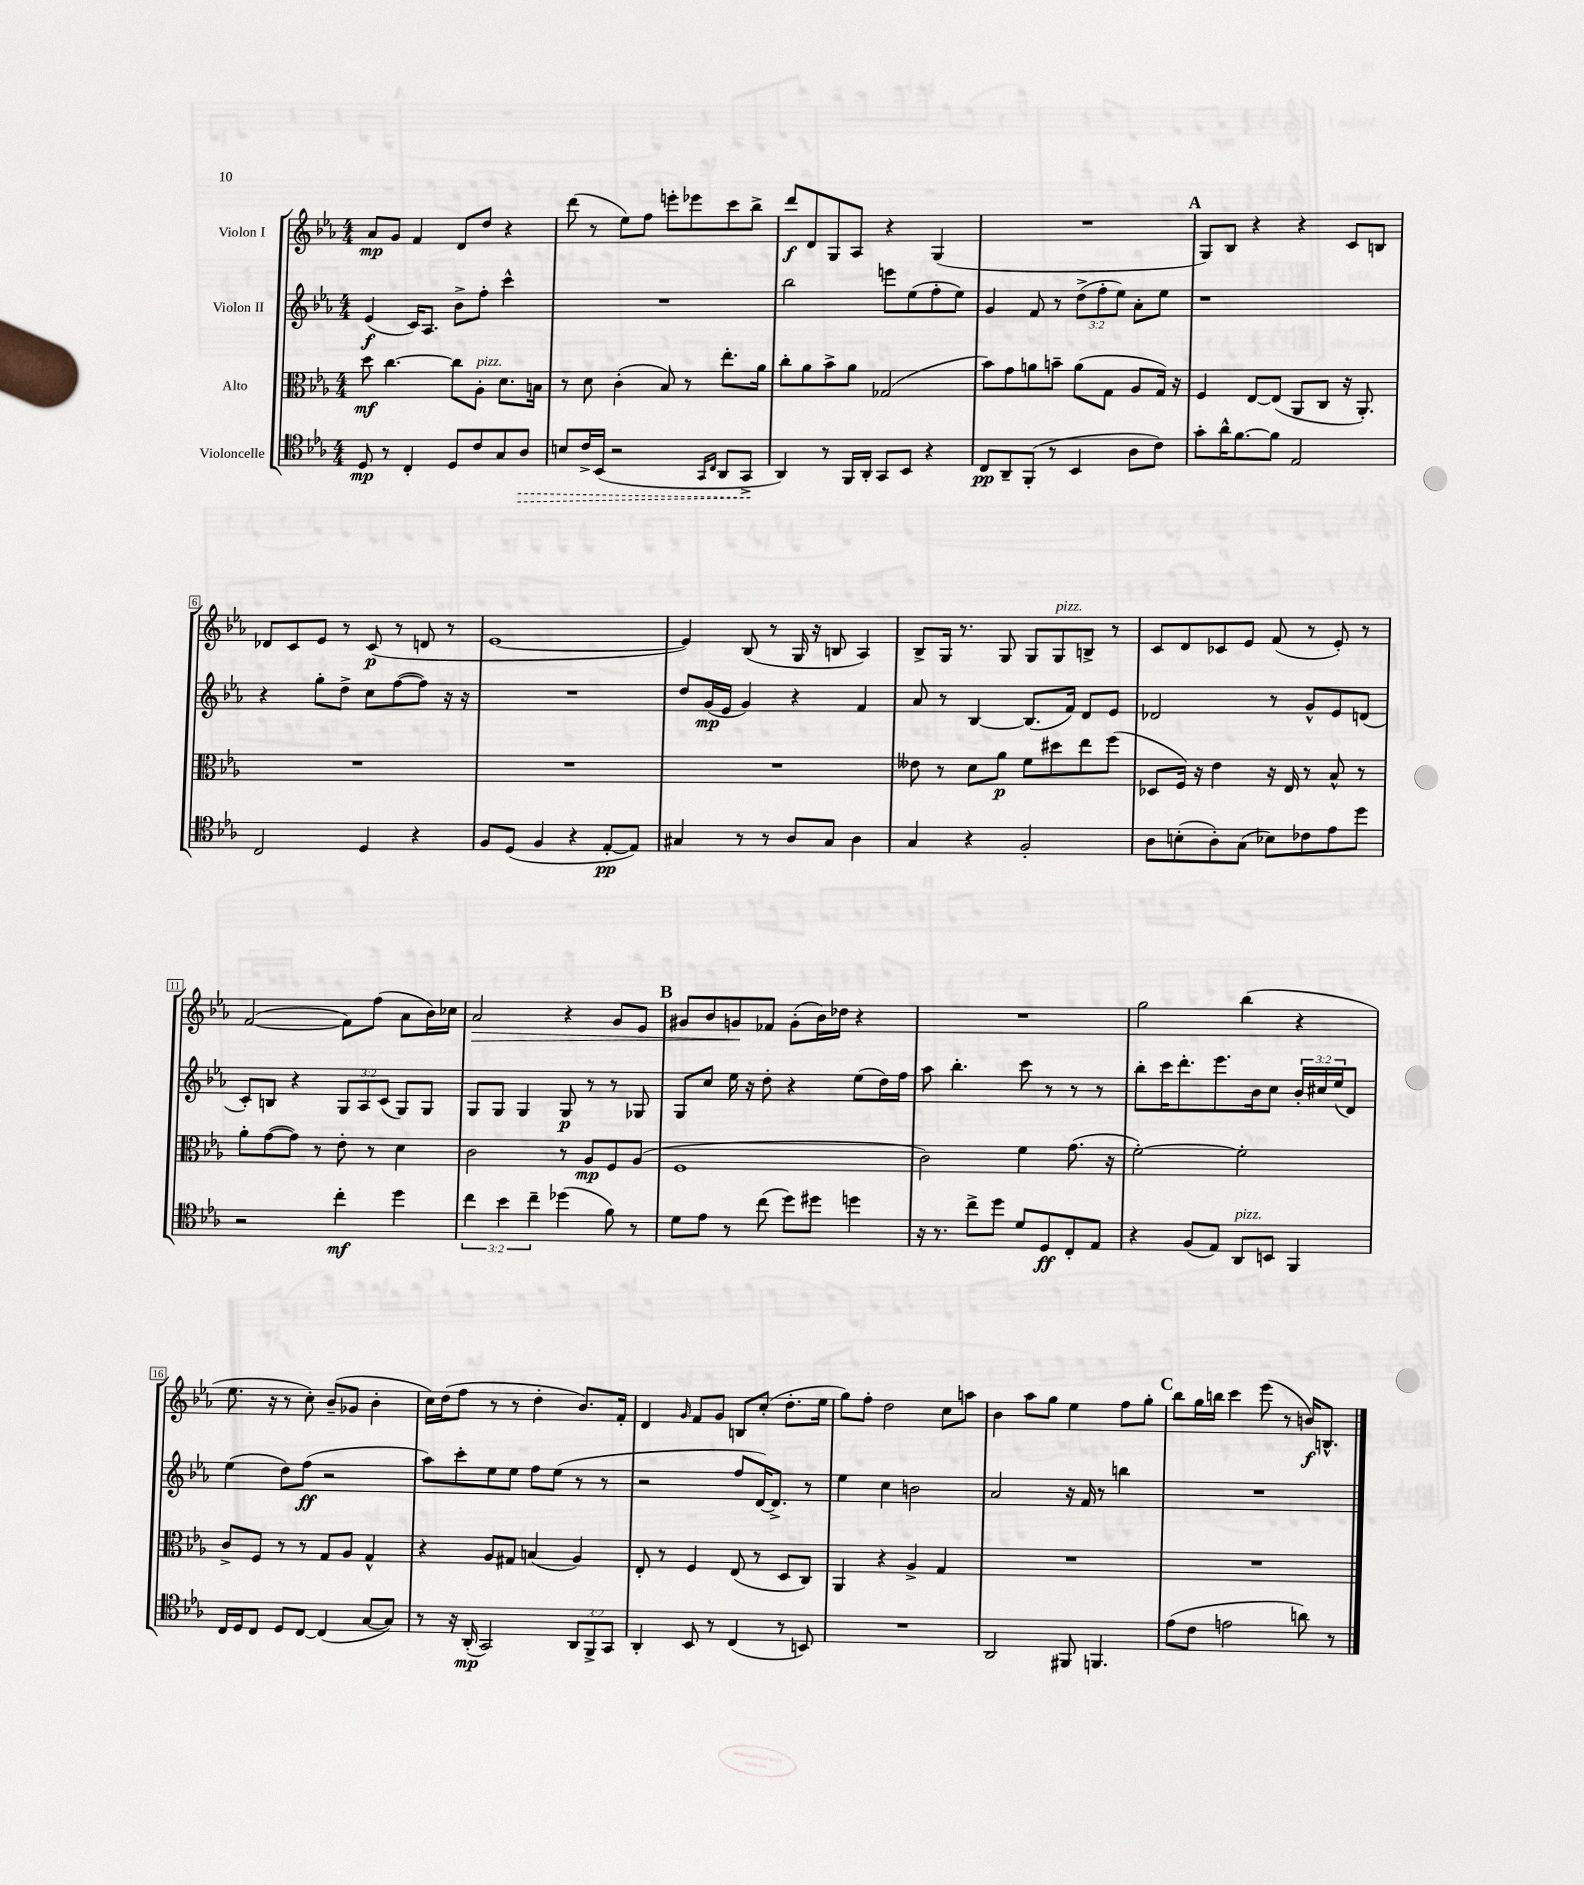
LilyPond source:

<<
\new StaffGroup <<
\new Staff = "s0" \with { instrumentName = "Violon I" } {
    \clef treble \key ees \major \numericTimeSignature \time 4/4
    aes'8\mp g'8 f'4 d'8 d''8 r4 |
    d'''8( r8 ees''8) f''8 e'''8-. ees'''8 c'''8 bes''8-> |
    d'''8\f d'8 g8 aes8 r4 g4( |
    R1 |
    \mark \markup { \bold "A" } g8) bes8 r4 r4 c'8 b8 |
    des'8 c'8 ees'8 r8 c'8\p( r8 d'8 r8 |
    ees'1~ |
    ees'4) bes8( r8 g16 r16 b8 aes4) |
    bes8-> g16 r8. g8 g8 g8^\markup { \italic "pizz." } b8-> r8 |
    c'8 d'8 ces'8 ees'8 f'8( r8 ees'8-.) r8 |
    f'2~( f'8) f''8( aes'8 bes'16) ces''16 |
    aes'2\> r4 g'8 ees'8 |
    \mark \markup { \bold "B" } gis'8 bes'8 g'8\! fes'8 g'8-.( bes'16) des''16 r4 |
    R1 |
    g''2 bes''4( r4 |
    ees''8. r16 r8 c''8-.) bes'8--( ges'8 bes'4-. |
    c''16) d''16( f''8 r8 r8 d''4-. bes'8.) f'16-. |
    d'4 \grace { g'16 } f'8 g'8 b8 c''8-.( d''8.-. ees''16 |
    g''8) f''8-. d''2 c''8 a''8 |
    bes'4 aes''8 g''8 ees''4 f''8 g''8-. |
    \mark \markup { \bold "C" } bes''8 g''16 b''16 c'''4 ees'''8( r8 b'16\f) b8.-^ \bar "|." |
}
\new Staff = "s1" \with { instrumentName = "Violon II" } {
    \clef treble \key ees \major \numericTimeSignature \time 4/4 \override Staff.TupletNumber.text = #tuplet-number::calc-fraction-text
    ees'4\f( c'16) aes8. bes'8-> f''8-. c'''4-^ |
    R1 |
    bes''2 e'''8 ees''8( f''8-. ees''8) |
    g'4 f'8 r8 \tuplet 3/2 { d''8->( f''8-. ees''8) } aes'8-. ees''8 |
    \mark \markup { \bold "A" } r1 |
    r4 g''8-. d''8-> c''8 f''8~( f''8) r16 r16 |
    R1 |
    d''8 g'16\mp( ees'16 g'4) r4 f'4 |
    aes'8 r8 bes4~ bes8.( f'16) d'8 ees'8 |
    des'2 r8 g'8-^ ees'8 d'8( |
    c'8-.) b8 r4 \tuplet 3/2 { g8 aes8 c'8( } g8) g8 |
    g8 g8 g4 g8\p r8 r8 ges8 |
    \mark \markup { \bold "B" } g8 c''8 ees''16 r16 d''8-. r4 ees''8( d''16) f''16 |
    aes''8 bes''4.-. c'''8 r8 r8 r8 |
    bes''8-. c'''16 d'''8.-. ees'''8. bes'16 c''8 \tuplet 3/2 { bes'16-. cis''16 ees''16( } d'8) |
    ees''4( d''8) f''8\ff( r2 |
    aes''8) c'''8-. ees''8 ees''8 f''8 ees''8( r8 r8 |
    r2 f''8 d'16~) d'8.-> r8 |
    ees''4 c''4 b'2 |
    aes'2 r16 f'16 r8 b''4 |
    \mark \markup { \bold "C" } R1 \bar "|." |
}
\new Staff = "s2" \with { instrumentName = "Alto" } {
    \clef alto \key ees \major \numericTimeSignature \time 4/4
    d''8\mf c''4.~ c''8 aes8-.^\markup { \italic "pizz." } d'8. b16 |
    r8 d'8 c'4-.( bes8) r8 ees''8.-. aes'16 |
    c''8-. aes'8 bes'8-> aes'8 ges2( |
    bes'8) g'8 a'8 b'8-- a'8( g8 aes8 g16) r16 |
    \mark \markup { \bold "A" } f4 ees8~ ees8( aes,8 c8 r16 aes,8.-.) |
    R1 |
    R1 |
    R1 |
    eeses'8 r8 d'8 aes'8\p f'8 dis''8 ees''8 f''8( |
    des8 f16) r16 ees'4 r16 ees16 r8 bes8-^ r8 |
    aes'8-. g'8~( g'8) r8 ees'8-. r8 d'4 |
    c'2 r8 aes8\mp f8 aes8( |
    \mark \markup { \bold "B" } f1 |
    c'2) f'4 g'8.( r16 |
    f'2~-.) f'2-. |
    c'8-> f8 r8 r8 g8 aes8 g4-^ |
    r4 aes8 gis8 b4( aes4) |
    ees8-. r8 f4 ees8( r8 d8 c8) |
    aes,4 r4 aes4-> g4 |
    R1 |
    \mark \markup { \bold "C" } R1 \bar "|." |
}
\new Staff = "s3" \with { instrumentName = "Violoncelle" } {
    \clef tenor \key ees \major \numericTimeSignature \time 4/4 \override Staff.TupletNumber.text = #tuplet-number::calc-fraction-text
    d8\mp r8 c4-. d8 c'8 g8 \once \override Hairpin.style = #'dashed-line aes8\> |
    b8 c'16-> bes,16( r2 \grace { g,16 c16 } aes,8 g,8->\! |
    aes,4) r8 f,16 aes,16-. g,8 bes,8 r4 |
    c8\pp aes,8-- f,8-.( r8 bes,4 aes8 c'8) |
    \mark \markup { \bold "A" } g'8-. aes'16-^ f'8.~ f'8 ees2 |
    c2 d4 r4 |
    f8 d8( f4 r4 ees8~-.\pp ees8) |
    gis4 r8 r8 aes8 gis8 aes4 |
    g4 r4 f2-. |
    aes8 b8-.( aes8-.) g8( bes8) ces'8 ees'8 d''8 |
    r2 c''4-.\mf d''4 |
    \tuplet 3/2 { c''4 bes'4 c''4-- } des''4( f'8) r8 |
    \mark \markup { \bold "B" } d'8 ees'8 r8 c''8( d''8) dis''8 d''4 |
    r16 r8. c''8-> d''8 d'8 d8\ff c8-. ees8 |
    r4 f8( ees8) aes,8^\markup { \italic "pizz." } b,8 f,4 |
    c16 d16 c8 d8 c8~ c4( g8~ g8) |
    r8 r16 aes,16-.\mp( g,2) \tuplet 3/2 { aes,8 f,8-> g,8 } |
    aes,4-. bes,8 r8 c4( r8 b,8) |
    R1 |
    aes,2 fis,8 f,4. |
    \mark \markup { \bold "C" } ees'8( c'8 e'2 a'8) r8 \bar "|." |
}
>>
>>
\layout { \context { \Score \override BarNumber.stencil = #(make-stencil-boxer 0.1 0.3 ly:text-interface::print) } }
